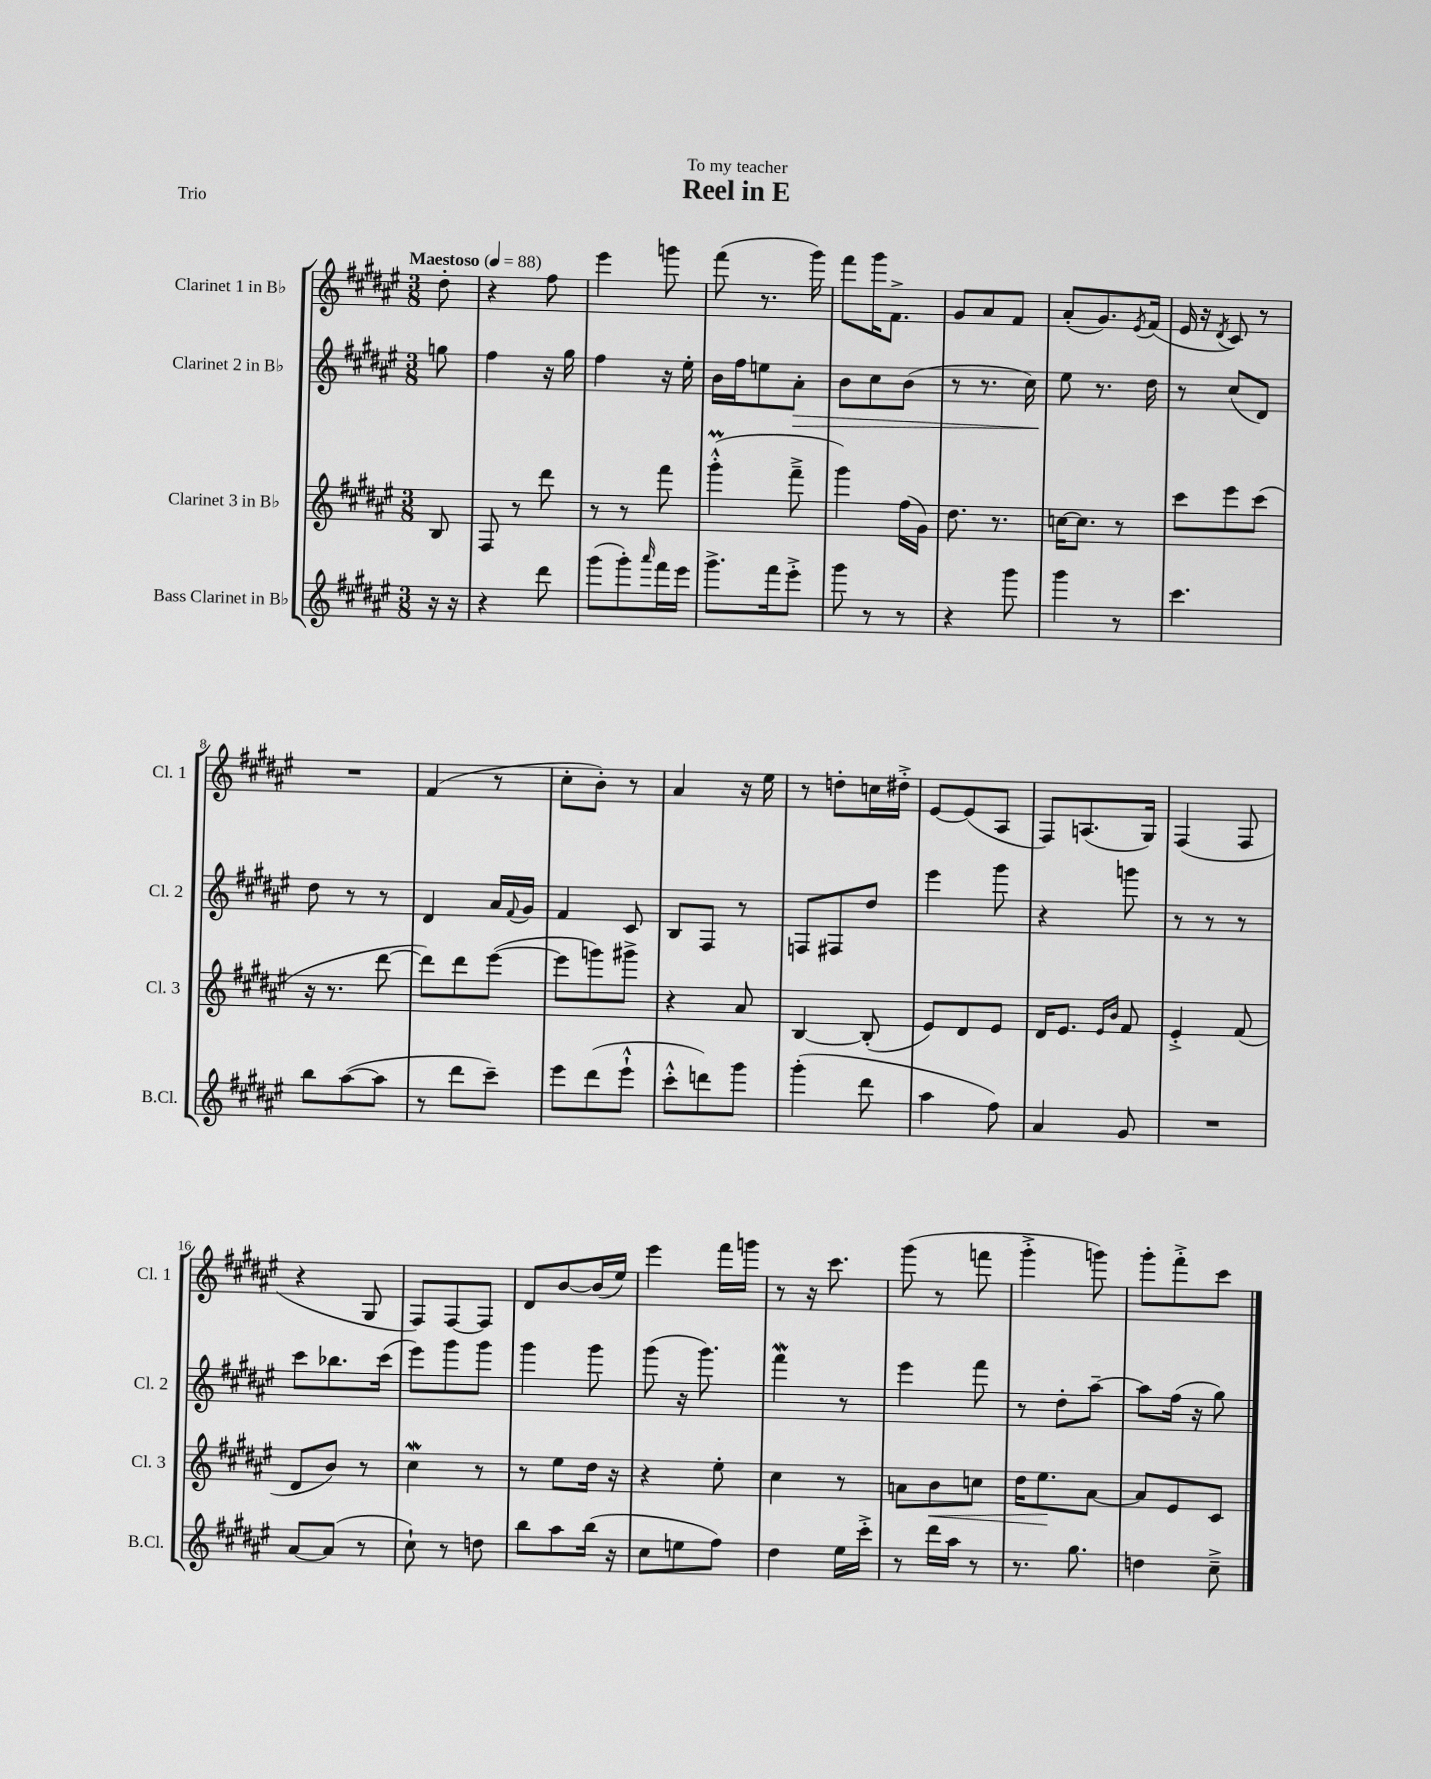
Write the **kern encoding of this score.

**kern	**kern	**kern	**kern
*staff4	*staff3	*staff2	*staff1
*clefG2	*clefG2	*clefG2	*clefG2
*k[f#c#g#d#a#e#]	*k[f#c#g#d#a#e#]	*k[f#c#g#d#a#e#]	*k[f#c#g#d#a#e#]
*M3/8	*M3/8	*M3/8	*M3/8
*MM88	*MM88	*MM88	*MM88
16r	8B	8gg	8dd#'
16r	.	.	.
=	=	=	=
4r	8F#	4ff#	4r
.	8r	.	.
8ddd#	8ddd#	16r	8ff#
.	.	16gg#	.
=	=	=	=
(8ggg#	8r	4ff#	4eee#
8ggg#')	8r	.	.
16qqaaa#	.	.	.
16fff#	8fff#	16r	8ggg
16eee#	.	16ee#'	.
=	=	=	=
8.ggg#^	(4ggg#'^^	16b	(8fff#
.	.	16ff#	.
.	.	8ee	8.r
16fff#	.	.	.
8eee#'^	8fff#~^	8a#'	.
.	.	.	16ggg#)
=	=	=	=
8ggg#	4ggg#)	8b	8fff#
8r	.	8cc#	16ggg#
.	.	.	8.f#^
8r	(16ff#	(8b	.
.	16g#)	.	.
=	=	=	=
4r	8.dd#	8r	8g#
.	.	8.r	8a#
.	8.r	.	.
8ggg#	.	.	8f#
.	.	16cc#)	.
=	=	=	=
4ggg#	[16cc	8ee#	(8a#'
.	8.cc]	.	.
.	.	8.r	8.g#)
8r	8r	.	.
.	.	.	8qe#
.	.	16dd#	(16f#
=	=	=	=
4.ccc#	8ccc#	8r	16e#
.	.	.	16r
.	.	.	8qd#
.	8eee#	(8cc#	8c#)
.	(8ccc#	8d#)	8r
=	=	=	=
8bb	16r	8dd#	4.r
.	8.r	.	.
([8aa#	.	8r	.
8aa#]	[8ddd#	8r	.
=	=	=	=
8r	8ddd#])	4d#	(4f#
8ddd#	8ddd#	.	.
8ccc#~)	([8eee#	16a#	8r
.	.	8qqf#	.
.	.	16g#	.
=	=	=	=
8eee#	8eee#]	4f#	8cc#'
(8ddd#	8ggg)	.	8b')
8eee#`^^	8ggg#^	8c#	8r
=	=	=	=
8ccc#'^^	4r	8B	4a#
8ddd)	.	8F#	.
8ggg#	8a#	8r	16r
.	.	.	16ee#
=	=	=	=
(4ggg#'	[4B	8F	8r
.	.	8F#	8dd'
8ddd#	(8B']	8dd#	16cc
.	.	.	16dd#'^
=	=	=	=
4aa#	8e#)	4eee#	[8e#
.	8d#	.	(8e#]
8ff#)	8e#	8ggg#	8A#
=	=	=	=
4a#	16d#	4r	8F#)
.	8.e#	.	.
.	.	.	(8.A
.	16qqe#	.	.
.	16qqb	.	.
8g#	8f#	8ggg	.
.	.	.	16G#)
=	=	=	=
4.r	4e#'^	8r	(4F#
.	.	8r	.
.	(8f#	8r	8F#
=	=	=	=
[8a#	8d#	8ccc#	4r
(8a#]	8b)	8.bb-	.
8r	8r	.	8G#
.	.	(16ccc#	.
=	=	=	=
8cc#`)	4cc#	8eee#)	8F#)
8r	.	8ggg#	[8F#
8dd	8r	8ggg#	8F#]
=	=	=	=
8bb	8r	4ggg#	8d#
8aa#	8ee#	.	[8b
(16bb	16dd#	8ggg#	(16b]
16r	16r	.	16ee#)
=	=	=	=
8cc#	4r	(8ggg#	4eee#
8ee	.	16r	.
.	.	8.ggg#)	.
8ff#)	8ee#'	.	16fff#
.	.	.	16ggg
=	=	=	=
4dd#	4cc#	4fff#	8r
.	.	.	16r
.	.	.	8.ccc#
16ee#	8r	8r	.
16ccc#'^	.	.	.
=	=	=	=
8r	8a	4eee#	(8ggg#
16ddd#	8b	.	8r
16aa#	.	.	.
8r	8cc	8fff#	8fff
=	=	=	=
8.r	16dd#	8r	4ggg#'^
.	8.ee#	.	.
.	.	8dd#'	.
8.gg#	.	.	.
.	[8a#	[8aa#~	8ggg)
=	=	=	=
4dd	8a#]	8aa#]	8ggg#'
.	8e#	(16ff#	8fff#'^
.	.	16r	.
8cc#~^	8c#	8gg#)	8ccc#
==	==	==	==
*-	*-	*-	*-
